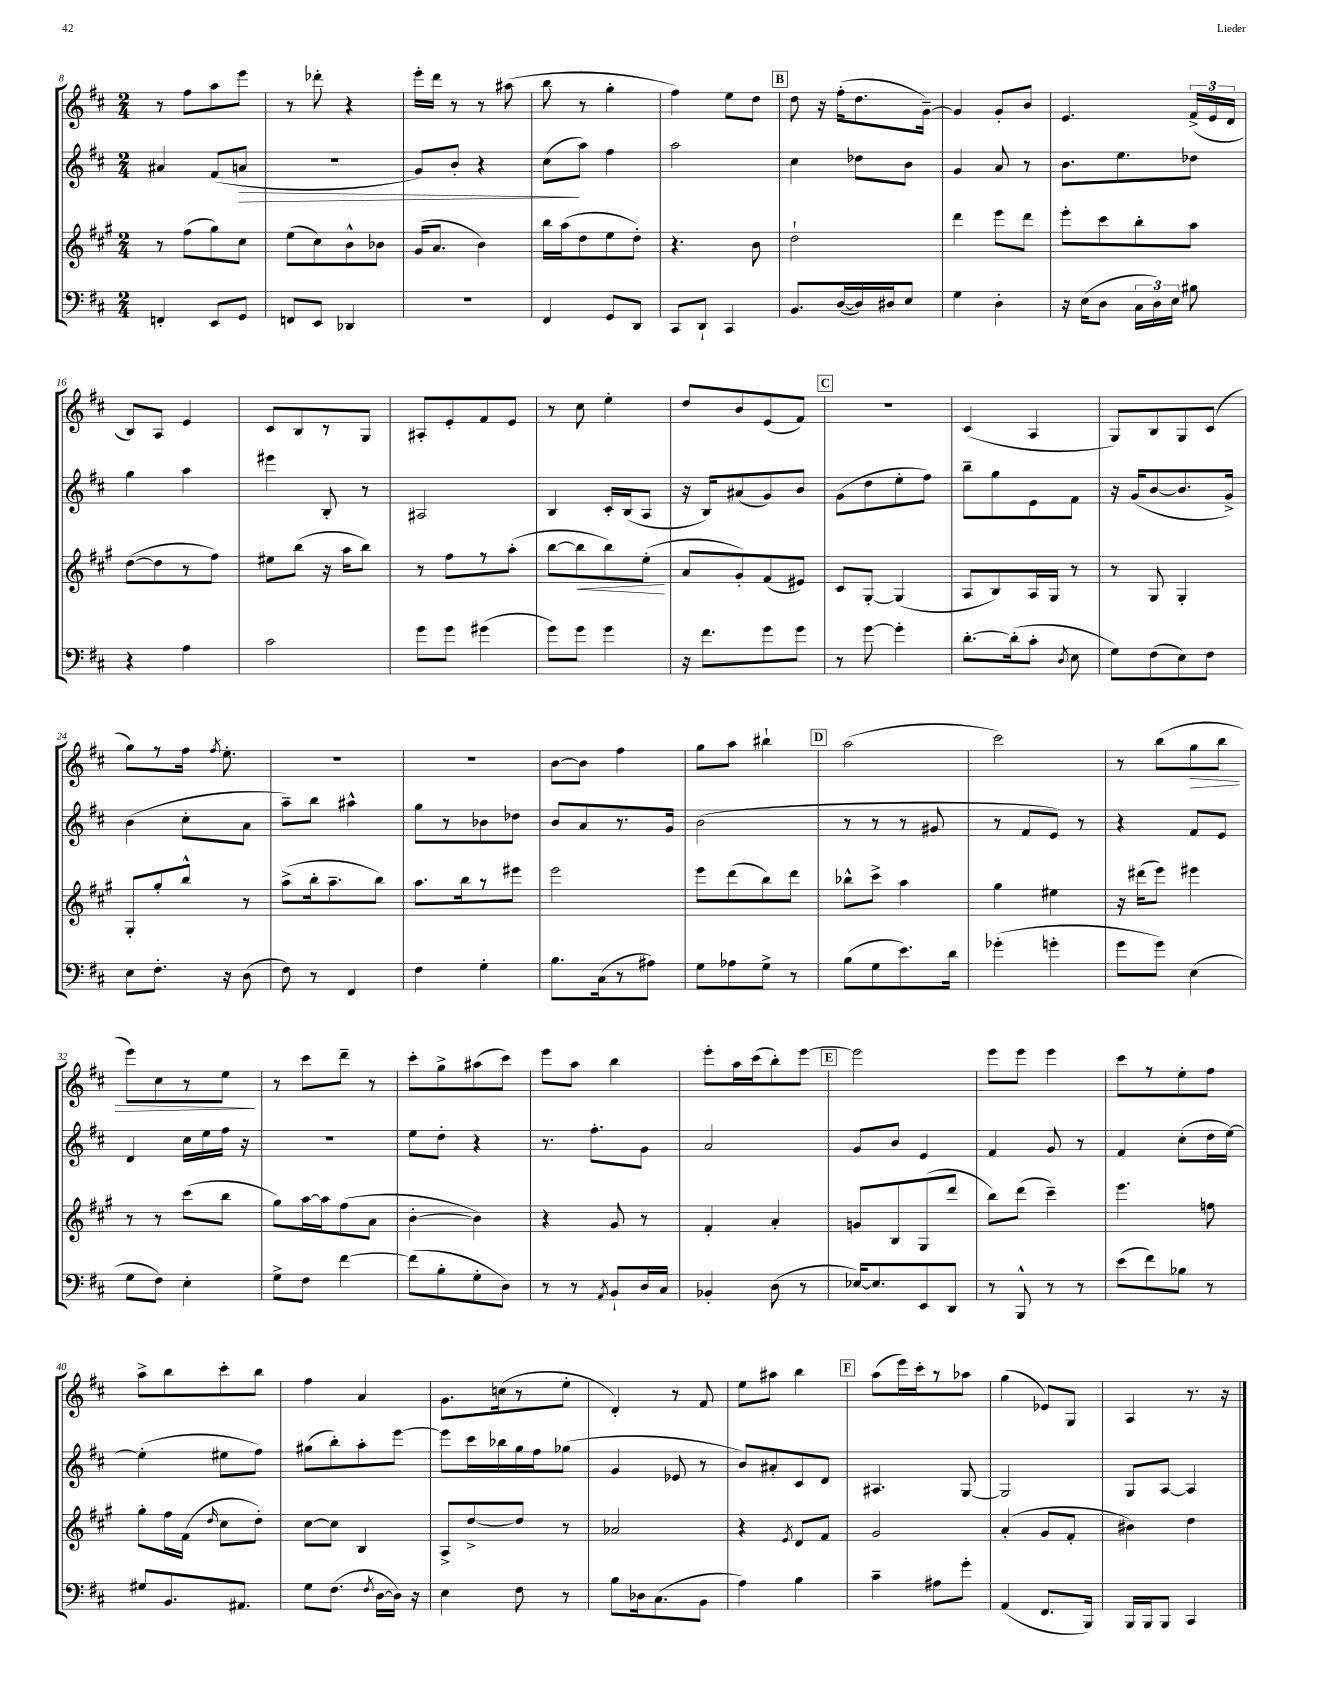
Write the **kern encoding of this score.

**kern	**kern	**kern	**kern
*staff4	*staff3	*staff2	*staff1
*clefF4	*clefG2	*clefG2	*clefG2
*k[f#c#]	*k[f#c#g#]	*k[f#c#]	*k[f#c#]
*M2/4	*M2/4	*M2/4	*M2/4
4FF'/	8r	4a#/	8r
.	(8ff#\L	.	8ff#\L
8EE/L	8gg#\)	(8f#/L	8aa\
8GG/J	8cc#\J	8a/J	8eee\J
=	=	=	=
8FF/L	(8ee\L	2r	8r
8EE/J	8cc#\)	.	8ddd-'\
4DD-/	8b^^\	.	4r
.	8b-\J	.	.
=	=	=	=
2r	(16g#/LK	8g/L)	16eee'\LL
.	8.a/J	.	16ddd\JJ
.	.	8b'/J	8r
.	4b\)	4r	8r
.	.	.	(8aa#\
=	=	=	=
4FF#/	16bb\LL	(8cc#\L	8bb\
.	(16aa\J	.	.
.	8dd\	8aa\J)	8r
8GG/L	8ee\	4ff#\	4gg'\
8DD/J	8dd'\J)	.	.
=	=	=	=
8CC#/L	4.r	2aa\	4ff#\)
8DD`/J	.	.	.
4CC#/	.	.	8ee\L
.	8b\	.	8dd\J
=	=	=	=
8.BB/L	2dd`\	4cc#\	8dd\
.	.	.	16r
([16D/L	.	.	(16ff#'\LK
16D/])	.	8dd-\L	8.dd\
16D#/J	.	.	.
8E/J	.	8b\J	.
.	.	.	[16g~\Jk)
=	=	=	=
4G\	4ddd\	4g/	4g/]
4D'\	8eee\L	8a/	8g'/L
.	8ddd\J	8r	8b/J
=	=	=	=
16r	8eee'\L	8.b\L	4.e/
(16E\LK	.	.	.
8D\J	8ccc#\	.	.
.	.	8.ee\	.
24C#\LL	8bb'\	.	.
24D\)	.	.	.
24E\JJ	.	.	.
8B#\	8aa\J	8dd-\J	(24f#^/LL
.	.	.	24e/
.	.	.	24d/JJ
=	=	=	=
4r	([8dd\L	4gg\	8B/L)
.	8dd\]	.	8A/J
4A\	8r	4aa\	4e/
.	8ff#\J)	.	.
=	=	=	=
2c#\	8ee#\L	4eee#\	8c#/L
.	(8bb\J	.	8B/
.	16r	8B'/	8r
.	16aa\LK	.	.
.	8bb\J)	8r	8G/J
=	=	=	=
8g\L	8r	2A#/	8A#'/L
8g\J	8ff#\L	.	8e'/
(4g#\	8r	.	8f#/
.	(8aa'\J	.	8e/J
=	=	=	=
8g\L)	[8bb\L	4B/	8r
8g\J	8bb\]	.	8cc#\
4g\	8bb\)	16c#'/LL	4ee'\
.	.	(16B/J	.
.	(8ee'\J	8A/J	.
=	=	=	=
16r	8a/L	16r	8dd/L
8.f#\L	.	16B/LK)	.
.	8g#'/)	(8a#/	8b/
8g\	(8f#/	8g/)	(8e/
8g\J	8e#/J)	8b/J	8f#/J)
=	=	=	=
8r	8c#/L	(8g\L	2r
[8g\	[8G#'/J	8dd\	.
4g'\]	(4G#/]	8ee'\	.
.	.	8ff#\J)	.
=	=	=	=
[8.d'\L	8A/L	8bb~\L	(4c#/
.	8B/)	8gg\	.
(16d'\]k	.	.	.
8c#'\J	16A/L	8e\	4A/
.	16G#/JJ	.	.
8qD/	.	.	.
8E\	8r	8f#\J	.
=	=	=	=
8G\L)	8r	16r	8G/L)
.	.	(16g/LK	.
(8F#\	8G#/	[8b/	8B/
8E\)	4G#'/	8.b/]	8G/
8F#\J	.	.	(8c#/J
.	.	16g^/Jk)	.
=	=	=	=
8E\L	8G#'/L	(4b\	8gg\L)
8.F#'\J	8gg#'/	.	8r
.	8bb^^/J	8cc#'\L	16ff#\Jk
.	.	.	8qff#/
16r	.	.	8.ee'\
(8D\	8r	8a\J	.
=	=	=	=
8F#\)	(8aa^\L	8aa~\L)	2r
8r	16bb'\k	8bb\J	.
.	8.aa~\	.	.
4FF#/	.	4aa#^^\	.
.	8bb\J)	.	.
=	=	=	=
4F#\	8.aa\L	8gg\L	2r
.	.	8r	.
.	16bb\k	.	.
4G'\	8r	8b-\	.
.	8eee#\J	8dd-\J	.
=	=	=	=
8.B\L	2eee\	8b/L	[8b\L
.	.	8a/	8b\]J
(16C#\k	.	.	.
8r	.	8.r	4ff#\
8A#\J)	.	.	.
.	.	16g/Jk	.
=	=	=	=
8G\L	8eee\L	(2b\	8gg\L
8A-\	(8ddd\	.	8aa\J
8G^\J	8bb\)	.	4bb#`\
8r	8ddd\J	.	.
=	=	=	=
(8B\L	8bb-^^\L	8r	(2aa\
8G\	8ccc#^\J	8r	.
8.e\)	4aa\	8r	.
.	.	8g#/	.
16d\Jk	.	.	.
=	=	=	=
(4g-'\	4gg#\	8r	2ccc#\)
.	.	8f#/L	.
4g'\	4ee#\	8e/J)	.
.	.	8r	.
=	=	=	=
8g\L	16r	4r	8r
.	(16ddd#\LK	.	.
8g\J)	8eee\J)	.	(8bb\L
(4E\	4eee#\	8f#/L	8gg\
.	.	8e/J	8bb\J
=	=	=	=
8G\L	8r	4d/	8eee\L)
8F#\J)	8r	.	8cc#\
4E'\	(8ccc#\L	16cc#\LL	8r
.	.	16ee\	.
.	8bb\J	16ff#\JJ	8ee\J
.	.	16r	.
=	=	=	=
8G^\L	8gg#\L)	2r	8r
8F#\J	[16aa\L	.	8ccc#\L
.	16aa\]J	.	.
[4f#\	(8ff#\	.	8ddd~\J
.	8a\J	.	8r
=	=	=	=
(8f#\]L	[4b'\	8ee\L	8ccc#'\L
8B'\	.	8dd'\J	8gg^\
8G'\	4b\])	4r	(8aa#\
8D\J)	.	.	8ccc#\J)
=	=	=	=
8r	4r	8.r	8eee\L
8r	.	.	8aa\J
.	.	8.ff#'\L	.
8qAA/	.	.	.
8BB`/L	8g#/	.	4bb\
16D/L	8r	8g\J	.
16C#/JJ	.	.	.
=	=	=	=
4BB-'/	4f#'/	2a/	8eee'\L
.	.	.	16aa\L
.	.	.	(16ccc#\J
(8D\	4a'/	.	8bb'\)
8r	.	.	[8eee\J
=	=	=	=
[16E-/LK)	8g/L	8g/L	2eee\]
8.E-/]	.	.	.
.	8B/	8b/J	.
8EE/	(8G#/	4e/	.
8DD/J	8ddd/J	.	.
=	=	=	=
8r	8bb\L)	4f#/	8eee\L
8BBB^^/	(8ddd\J	.	8eee\J
8r	4ccc#~\)	8g/	4eee\
8r	.	8r	.
=	=	=	=
(8e\L	4.eee\	4f#/	8ccc#\L
8f#\)	.	.	8r
8B-\J	.	(8cc#'\L	8ee'\
8r	8ff\	16dd\L	8ff#\J
.	.	[16ee\JJ)	.
=	=	=	=
8G#/L	8gg#'\L	(4ee'\]	8aa^\L
8.BB/	16ff#\L	.	8bb\
.	(16f#\JJ	.	.
.	16qqdd/	.	.
.	8cc#\L	8ee#\L	8ccc#'\
8.AA#/J	.	.	.
.	8dd'\J)	8ff#\J)	8bb\J
=	=	=	=
8G\L	[8cc#\L	(8gg#\L	4ff#\
(8.F#\J	8cc#\]J	8bb'\)	.
.	4B/	8aa'\	4a/
8qF#/	.	.	.
[16D\LL	.	.	.
16D\]JJ)	.	[8eee\J	.
16r	.	.	.
=	=	=	=
4E\	8A^/L	8eee\]L	8.g\L
.	[8dd^/	16ccc#\L	.
.	.	16bb-\	(16cc\k
8F#\	8dd/]J	16gg\	8r
.	.	16ff#\J	.
8r	8r	(8gg-\J	8ee'\J
=	=	=	=
8B\L	2a-/	4g/	4d'/)
16D-\k	.	.	.
(8.C#\	.	.	.
.	.	8e-/	8r
8BB\J	.	8r	8f#/
=	=	=	=
4A\)	4r	8b/L)	8ee\L
.	.	8a#'/	8aa#\J
.	8qe/	.	.
4B\	8d/L	8c#/	4bb\
.	8f#/J	8d/J	.
=	=	=	=
4c#~\	2g#/	4.A#/	(8aa\L
.	.	.	16eee\L)
.	.	.	16ccc#'\J
8A#\L	.	.	8r
8g'\J	.	[8G/	8aa-\J
=	=	=	=
(4AA/	(4a'/	2G/]	(4gg\
8.FF#/L	8g#/L	.	8e-/L)
.	8f#'/J	.	8G/J
16BBB/Jk)	.	.	.
=	=	=	=
16BBB/LL	4b#\)	8G/L	4A/
16BBB/J	.	.	.
8BBB/J	.	[8A/J	.
4CC#/	4dd\	4A/]	8.r
.	.	.	16r
==	==	==	==
*-	*-	*-	*-
